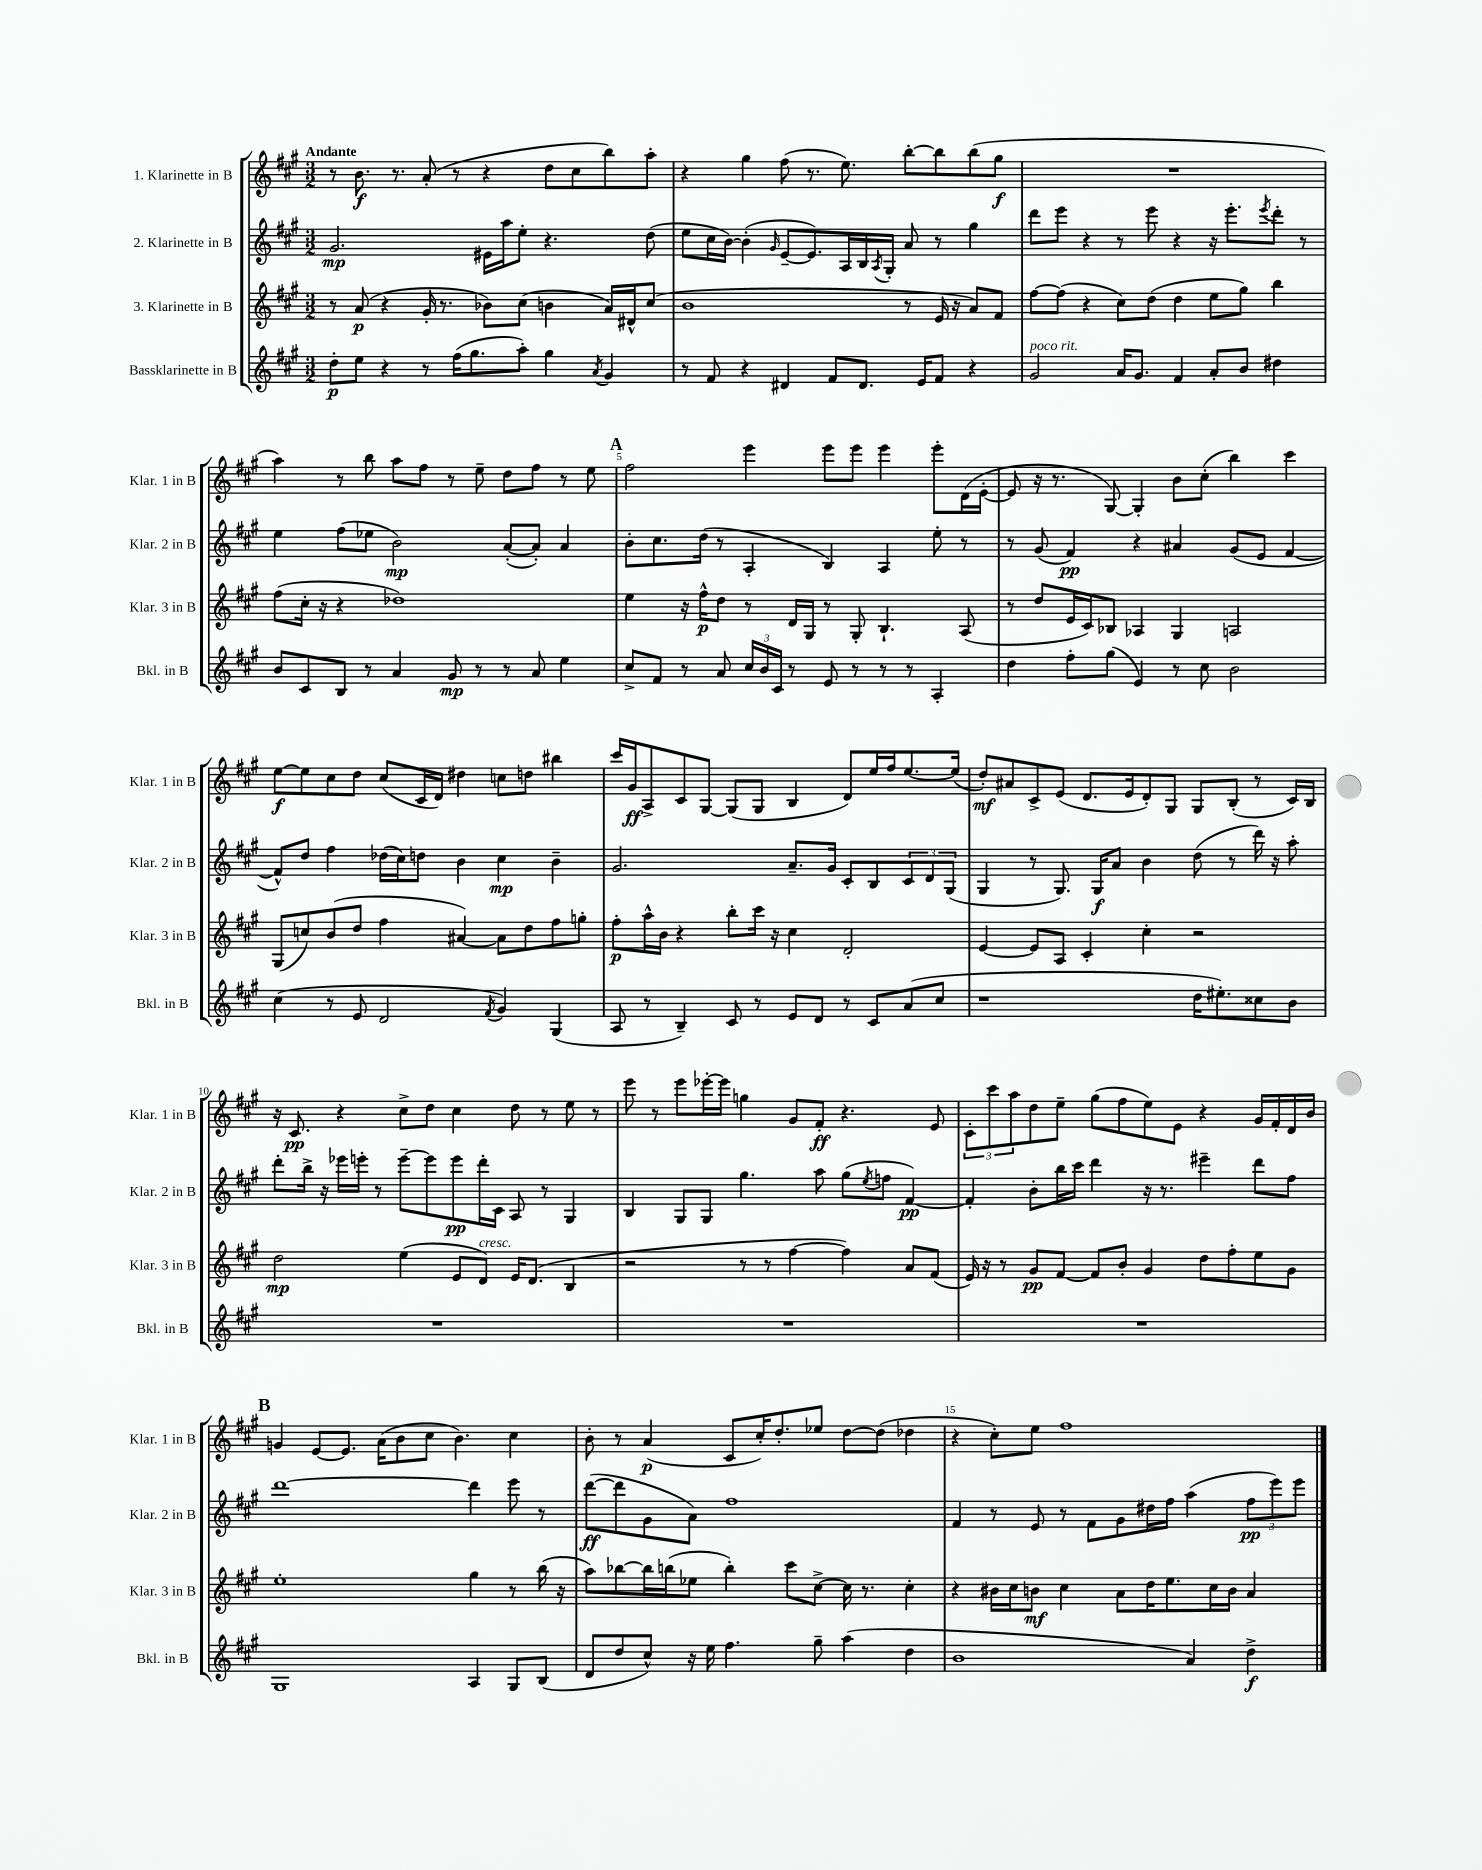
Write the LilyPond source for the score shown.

<<
\new StaffGroup <<
\new Staff = "s0" \with { instrumentName = "1. Klarinette in B" shortInstrumentName = "Klar. 1 in B" } {
    \clef treble \key a \major \numericTimeSignature \time 3/2 \tempo "Andante"
    r8 b'8.\f r8. a'8-.( r8 r4 d''8 cis''8 b''8) a''8-. |
    r4 gis''4 fis''8( r8. e''8.) b''8~-. b''8 b''8( gis''8\f |
    R1. |
    a''4) r8 b''8 a''8 fis''8 r8 e''8-- d''8 fis''8 r8 e''8 |
    \mark \markup { \bold "A" } fis''2 e'''4 e'''8 e'''8 e'''4 e'''8-. d'16( e'16~-. |
    e'8 r16 r8. gis8~) gis4-. b'8 cis''8-.( b''4) cis'''4 |
    e''8~\f e''8 cis''8 d''8 cis''8( cis'16 d'16) dis''4 c''8 d''8 bis''4 |
    cis'''16 gis'16\ff a8-> cis'8 gis8~ gis8( gis8 b4 d'8) e''16 fis''16 e''8.~ e''16( |
    d''8-.\mf) ais'8 cis'8-> e'8( d'8. e'16 d'8-.) gis8 gis8 b8-.( r8 cis'16) b16 |
    r16 cis'8.\pp r4 cis''8-> d''8 cis''4 d''8 r8 e''8 r8 |
    e'''8 r8 e'''8 ees'''16~-. ees'''16 g''4 gis'8 fis'8-.\ff r4. e'8 |
    \tuplet 3/2 { cis'8-. cis'''8 a''8 } d''8 e''8-- gis''8( fis''8 e''8) e'8 r4 gis'16 fis'16-. d'16 b'16 |
    \mark \markup { \bold "B" } g'4 e'8~ e'8. a'16( b'8 cis''8 b'4.) cis''4 |
    b'8-. r8 a'4\p( cis'8 cis''16-.) d''8.-. ees''8 d''8~ d''8( des''4 |
    r4 cis''8-.) e''8 fis''1 \bar "|." |
}
\new Staff = "s1" \with { instrumentName = "2. Klarinette in B" shortInstrumentName = "Klar. 2 in B" } {
    \clef treble \key a \major \numericTimeSignature \time 3/2
    gis'2.\mp eis'16 a''16 e''8-. r4. d''8( |
    e''8 cis''16 b'16~) b'4-.( \grace { gis'16 } e'8~-- e'8.) a16 b16 \acciaccatura { a8 } gis16-. a'8 r8 gis''4 |
    d'''8 e'''8 r4 r8 e'''8 r4 r16 e'''8.-. \acciaccatura { e'''8 } d'''8-. r8 |
    e''4 fis''8( ees''8 b'2\mp) a'8~-.( a'8-.) a'4 |
    \mark \markup { \bold "A" } b'8-. cis''8. d''16( r8 a4-. b4) a4 e''8-. r8 |
    r8 gis'8( fis'4\pp) r4 ais'4 gis'8( e'8 fis'4~ |
    fis'8-^) d''8 fis''4 des''16( cis''16) d''8 b'4 cis''4\mp b'4-- |
    gis'2. a'8.-- gis'16 cis'8-. b8 \tuplet 3/2 { cis'8 d'8 gis8( } |
    gis4 r8 gis8.) gis16\f a'8 b'4 d''8( r8 d'''16) r16 a''8-. |
    d'''8-. b''16-> r16 ees'''16 e'''16-. r8 e'''8~-- e'''8 e'''8\pp d'''16-. cis'16 a8 r8 gis4 |
    b4 gis8 gis8 gis''4. a''8 gis''8( \acciaccatura { e''8 } f''8 fis'4~\pp) |
    fis'4-. b'8-. b''16 cis'''16 d'''4 r16 r8. eis'''4-- d'''8 fis''8 |
    \mark \markup { \bold "B" } d'''1~ d'''4 e'''8 r8 |
    d'''8~\ff( d'''8 gis'8 a'8) fis''1 |
    fis'4 r8 e'8 r8 fis'8 gis'8 dis''16 fis''16 a''4( \tuplet 3/2 { fis''8\pp e'''8) e'''8 } \bar "|." |
}
\new Staff = "s2" \with { instrumentName = "3. Klarinette in B" shortInstrumentName = "Klar. 3 in B" } {
    \clef treble \key a \major \numericTimeSignature \time 3/2
    r8 a'8\p( r4 gis'16-. r8. bes'8) cis''8( b'4 a'16) dis'16-^ cis''8( |
    b'1 r8 e'16 r16 a'8) fis'8 |
    fis''8~ fis''8( r4 cis''8) d''8( d''4 e''8 gis''8) b''4 |
    fis''8( cis''16-. r16 r4 des''1) |
    \mark \markup { \bold "A" } e''4 r16 fis''16-^\p d''8 r8 d'16 gis16 r8 gis8-. b4.-! a8( |
    r8 d''8 e'16 cis'16) bes8 aes4 gis4 a2 |
    gis8( c''8) b'8( d''8 fis''4 ais'4~) ais'8 d''8 fis''8 g''8-. |
    fis''8-.\p a''16-^ b'16 r4 b''8-. cis'''16 r16 cis''4 d'2-. |
    e'4~ e'8 a8 cis'4-. cis''4-. r2 |
    d''2\mp e''4( e'8 d'8^\markup { \italic "cresc." }) e'16 d'8.( b4 |
    r2 r8 r8 fis''4~ fis''4) a'8 fis'8( |
    e'16) r16 r8 gis'8\pp fis'8~ fis'8 b'8-. gis'4 d''8 fis''8-. e''8 gis'8 |
    \mark \markup { \bold "B" } e''1-. gis''4 r8 b''16( r16 |
    a''8) bes''8~ bes''16 b''16( ees''8 b''4-.) cis'''8 cis''8~-> cis''16 r8. cis''4-. |
    r4 bis'16 cis''16 b'8\mf cis''4 a'8 d''16 e''8. cis''16 b'16 a'4 \bar "|." |
}
\new Staff = "s3" \with { instrumentName = "Bassklarinette in B" shortInstrumentName = "Bkl. in B" } {
    \clef treble \key a \major \numericTimeSignature \time 3/2
    d''8-.\p e''8 r4 r8 fis''16( gis''8. a''8-.) gis''4 \acciaccatura { a'8 } gis'4 |
    r8 fis'8 r4 dis'4 fis'8 dis'8. e'16 fis'8 r4 |
    gis'2^\markup { \italic "poco rit." } a'16 gis'8. fis'4 a'8-. b'8 dis''4 |
    b'8 cis'8 b8 r8 a'4 gis'8\mp r8 r8 a'8 e''4 |
    \mark \markup { \bold "A" } cis''8-> fis'8 r8 a'8 \tuplet 3/2 { cis''16 b'16 cis'16 } r8 e'8 r8 r8 r8 a4-. |
    d''4 fis''8-. gis''8( e'4) r8 cis''8 b'2 |
    cis''4( r8 e'8 d'2 \acciaccatura { fis'8 } gis'4) gis4( |
    a8 r8 b4--) cis'8 r8 e'8 d'8 r8 cis'8 a'8( cis''8 |
    r1 d''16 eis''8.-.) cisis''8 b'8 |
    R1. |
    R1. |
    R1. |
    \mark \markup { \bold "B" } gis1 a4 gis8 b8( |
    d'8 d''8 cis''8-^) r16 e''16 fis''4. gis''8-- a''4( d''4 |
    b'1 a'4) d''4->\f \bar "|." |
}
>>
>>
\layout { \context { \Score \override BarNumber.break-visibility = ##(#f #t #t) barNumberVisibility = #(every-nth-bar-number-visible 5) } }
